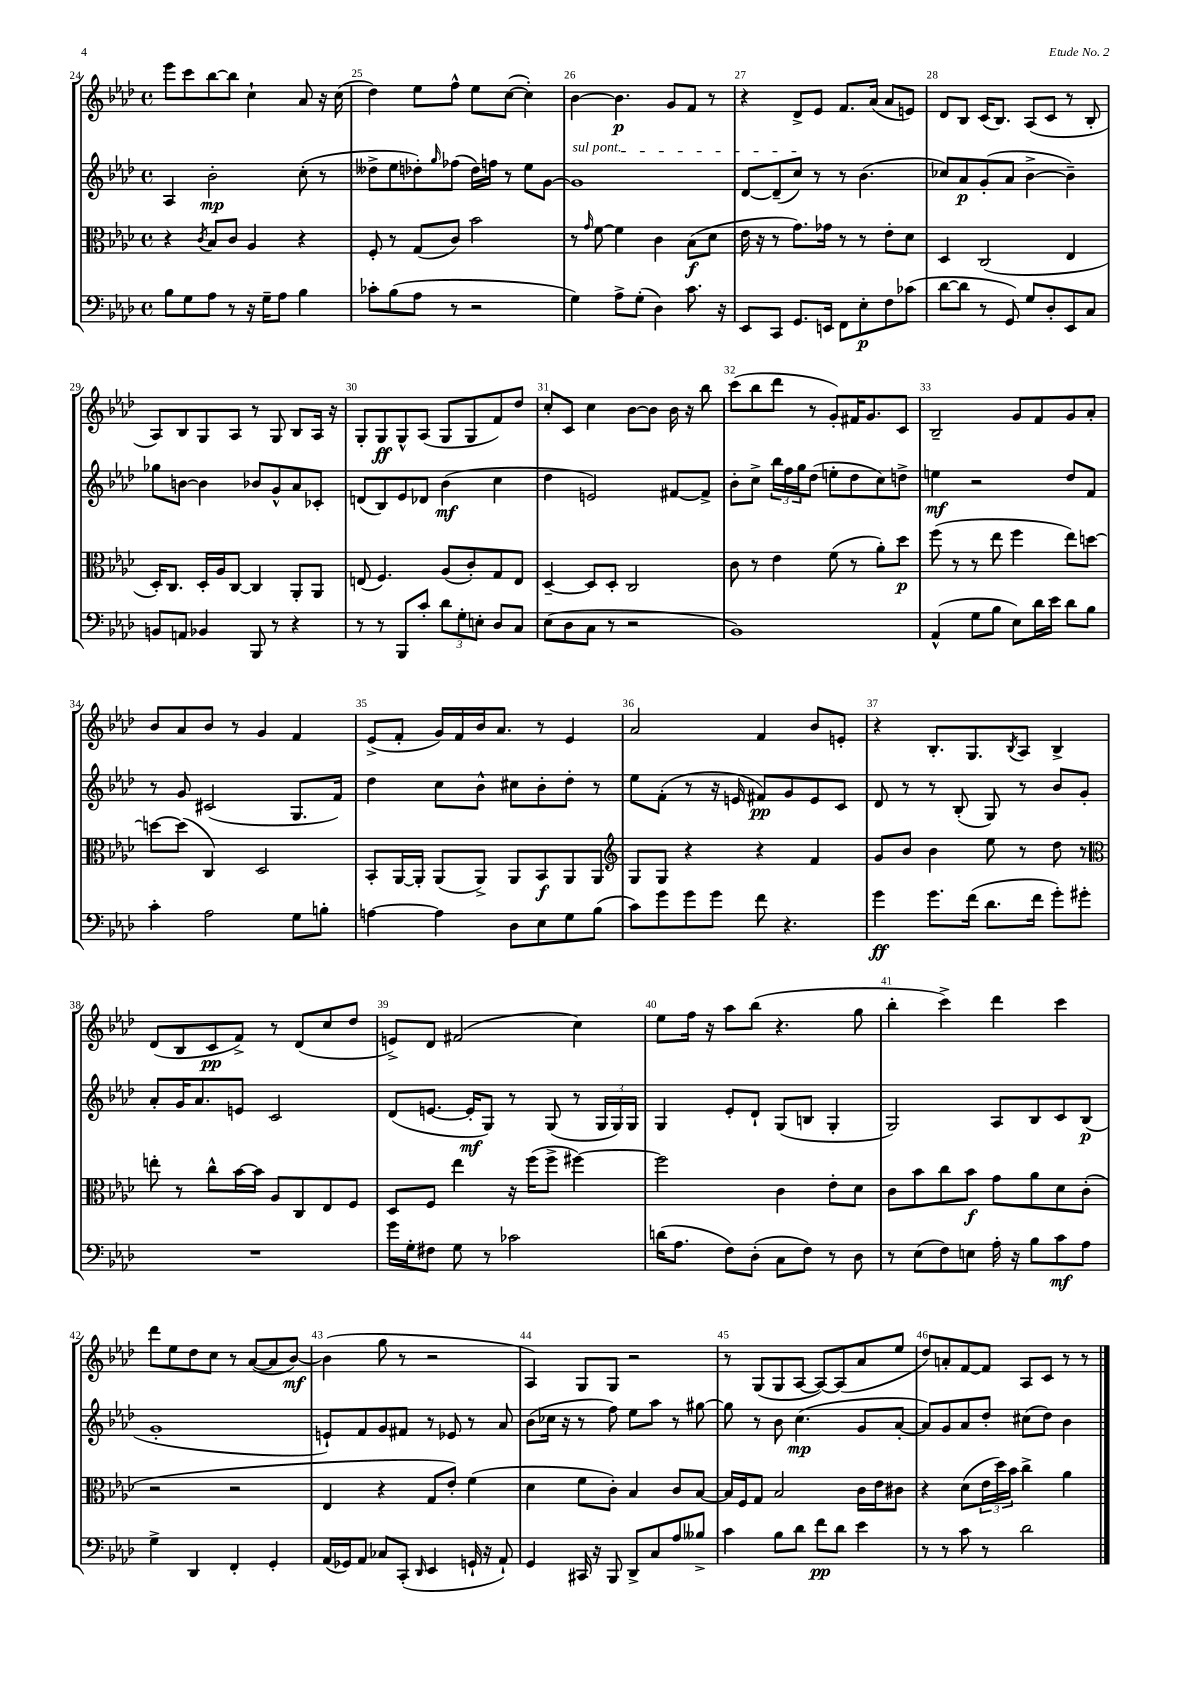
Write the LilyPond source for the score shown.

<<
\new StaffGroup <<
\new Staff = "s0" {
    \clef treble \key aes \major \defaultTimeSignature \time 4/4
    ees'''8 c'''8 bes''8~ bes''8 c''4-! aes'8 r16 c''16( |
    des''4) ees''8 f''8-^ ees''8 c''8~( c''4-.) |
    bes'4~ bes'4.\p g'8 f'8 r8 |
    r4 des'8-> ees'8 f'8. aes'16( aes'8 e'8) |
    des'8 bes8 c'16( bes8.) aes8( c'8 r8 bes8-. |
    aes8) bes8 g8 aes8 r8 g8 bes8 aes16 r16 |
    g8-. g8\ff g8-^ aes8( g8 g8 f'8) des''8 |
    c''8-. c'8 c''4 bes'8~ bes'8 bes'16 r16 bes''8 |
    c'''8( bes''8 des'''8 r8 g'8-.) fis'16 g'8. c'8 |
    bes2-- g'8 f'8 g'8 aes'8-. |
    bes'8 aes'8 bes'8 r8 g'4 f'4 |
    ees'8->( f'8-. g'16) f'16 bes'16 aes'8. r8 ees'4 |
    aes'2 f'4 bes'8 e'8-. |
    r4 bes8.-. g8. \acciaccatura { bes8 } aes8 bes4-> |
    des'8( bes8 c'8\pp f'8->) r8 des'8( c''8 des''8 |
    e'8->) des'8 fis'2( c''4) |
    ees''8 f''16 r16 aes''8 bes''8( r4. g''8 |
    bes''4-. c'''4->) des'''4 c'''4 |
    des'''8 ees''8 des''8 c''8 r8 aes'8~( aes'8 bes'8~\mf) |
    bes'4( g''8 r8 r2 |
    aes4) g8 g8 r2 |
    r8 g8( g8 aes8~ aes8~) aes8( aes'8 ees''8 |
    des''8) a'8-. f'8~ f'8 aes8 c'8 r8 r8 \bar "|." |
}
\new Staff = "s1" {
    \clef treble \key aes \major \defaultTimeSignature \time 4/4
    aes4 bes'2-.\mp c''8-.( r8 |
    deses''8-> ees''8 des''8-.) \grace { g''16 } fes''8( des''16) f''16 r8 ees''8 g'8~ |
    \once \override TextSpanner.bound-details.left.text = \markup { \italic "sul pont." } g'1\startTextSpan |
    des'8~ des'8--( c''8\stopTextSpan) r8 r8 bes'4.( |
    ces''8) aes'8\p g'8-.( aes'8 bes'4~-> bes'4--) |
    ges''8 b'8~ b'4 bes'8 g'8-^ aes'8 ces'8-. |
    d'8( bes8) ees'8 des'8 bes'4\mf( c''4 |
    des''4 e'2) fis'8~ fis'8-> |
    bes'8-. c''8-> \tuplet 3/2 { bes''16 f''16 g''16 } des''8( e''8-. des''8 c''8) d''8-> |
    e''4\mf r2 des''8 f'8 |
    r8 g'8 cis'2( g8. f'16) |
    des''4 c''8 bes'8-^ cis''8 bes'8-. des''8-. r8 |
    ees''8 f'8-.( r8 r16 e'16 fis'8\pp) g'8 e'8 c'8 |
    des'8 r8 r8 bes8-.( g8) r8 bes'8 g'8-. |
    aes'8-. g'16 aes'8. e'8 c'2 |
    des'8( e'8.~ e'16-.\mf g8) r8 g8( r8 \tuplet 3/2 { g16 g16) g16 } |
    g4 ees'8-. des'8-! g8( b8 g4-. |
    g2) aes8 bes8 c'8 bes8\p( |
    g'1-. |
    e'8-!) f'8 g'8 fis'8 r8 ees'8 r8 aes'8 |
    bes'8( ces''16 r16 r8 f''8) ees''8 aes''8 r8 gis''8~ |
    gis''8 r8 bes'8 c''4.\mp( g'8 aes'8~-. |
    aes'8) g'8 aes'8 des''8-. cis''8( des''8) bes'4 \bar "|." |
}
\new Staff = "s2" {
    \clef alto \key aes \major \defaultTimeSignature \time 4/4
    r4 \acciaccatura { c'8 } bes8 c'8 aes4 r4 |
    f8-. r8 g8( c'8) bes'2 |
    r8 \grace { g'16 } f'8~ f'4 c'4 bes8\f( des'8 |
    ees'16 r16 r8 g'8.) ges'16 r8 r8 ees'8-. des'8 |
    des4 c2( ees4 |
    des16-.) c8. des16-. aes16 c8~ c4 aes,8-. aes,8 |
    e8( f4.) aes8( c'8-.) g8 e8 |
    des4~-- des8 des8-. c2 |
    c'8 r8 ees'4 f'8( r8 aes'8-.) des''8\p |
    f''8( r8 r8 ees''8 f''4 ees''8) d''8~ |
    d''8~ d''8( c4) des2 |
    bes,8-. aes,16~ aes,16-. aes,8( aes,8->) aes,8 bes,8\f aes,8 aes,8 |
    \clef treble g8 g8 r4 r4 f'4 |
    g'8 bes'8 bes'4 ees''8 r8 des''8 r8 |
    \clef alto e''8-. r8 c''8-^ bes'16~ bes'16 aes8 c8 ees8 f8 |
    des8 f8 ees''4 r16 f''16( f''8-> fis''4~) |
    fis''2 c'4 ees'8-. des'8 |
    c'8 bes'8 c''8 bes'8\f g'8 aes'8 des'8 c'8-.( |
    r2 r2 |
    ees4 r4 g8 ees'8-.) f'4( |
    des'4 f'8 c'8-.) bes4 c'8 bes8~ |
    bes16 f16 g8 bes2 c'16 ees'16 cis'8 |
    r4 des'8( \tuplet 3/2 { ees'16 des''16) bes'16 } c''4-> aes'4 \bar "|." |
}
\new Staff = "s3" {
    \clef bass \key aes \major \defaultTimeSignature \time 4/4
    bes8 g8 aes8 r8 r16 g16-- aes8 bes4 |
    ces'8-. bes8( aes8 r8 r2 |
    g4) aes8-> g8-.( des4) c'8. r16 |
    ees,8 c,8 g,8. e,16 f,8 ees8-.\p f8 ces'8( |
    des'8~ des'8 r8 g,8) g8 des8-. ees,8 c8 |
    b,8 a,8 bes,4 bes,,8 r8 r4 |
    r8 r8 bes,,8 c'8-. \tuplet 3/2 { des'8 g8-. e8-. } des8 c8 |
    ees8( des8 c8 r8 r2 |
    bes,1) |
    aes,4-^( g8 bes8 ees8) des'16 ees'16 des'8 bes8 |
    c'4-. aes2 g8 b8-. |
    a4~ a4 des8 ees8 g8 bes8( |
    c'8) g'8 g'8 g'8 f'8 r4. |
    g'4\ff g'8. f'16( des'8. f'16 g'8-.) gis'8-. |
    R1 |
    g'16 g16-. fis8 g8 r8 ces'2 |
    d'16( aes8. f8) des8-.( c8 f8) r8 des8 |
    r8 ees8( f8) e8 aes16-. r16 bes8 c'8\mf aes8 |
    g4-> des,4 f,4-. g,4-. |
    aes,16( ges,16) aes,8 ces8 c,8-.( \grace { des,16 } ees,4 g,16-! r16 aes,8-!) |
    g,4 cis,16 r16 bes,,8 des,8-> c8 aes8 beses8-> |
    c'4 bes8 des'8 f'8\pp des'8 ees'4 |
    r8 r8 c'8 r8 des'2 \bar "|." |
}
>>
>>
\layout { \context { \Score currentBarNumber = #24 \override BarNumber.break-visibility = ##(#f #t #t) barNumberVisibility = #all-bar-numbers-visible } }
